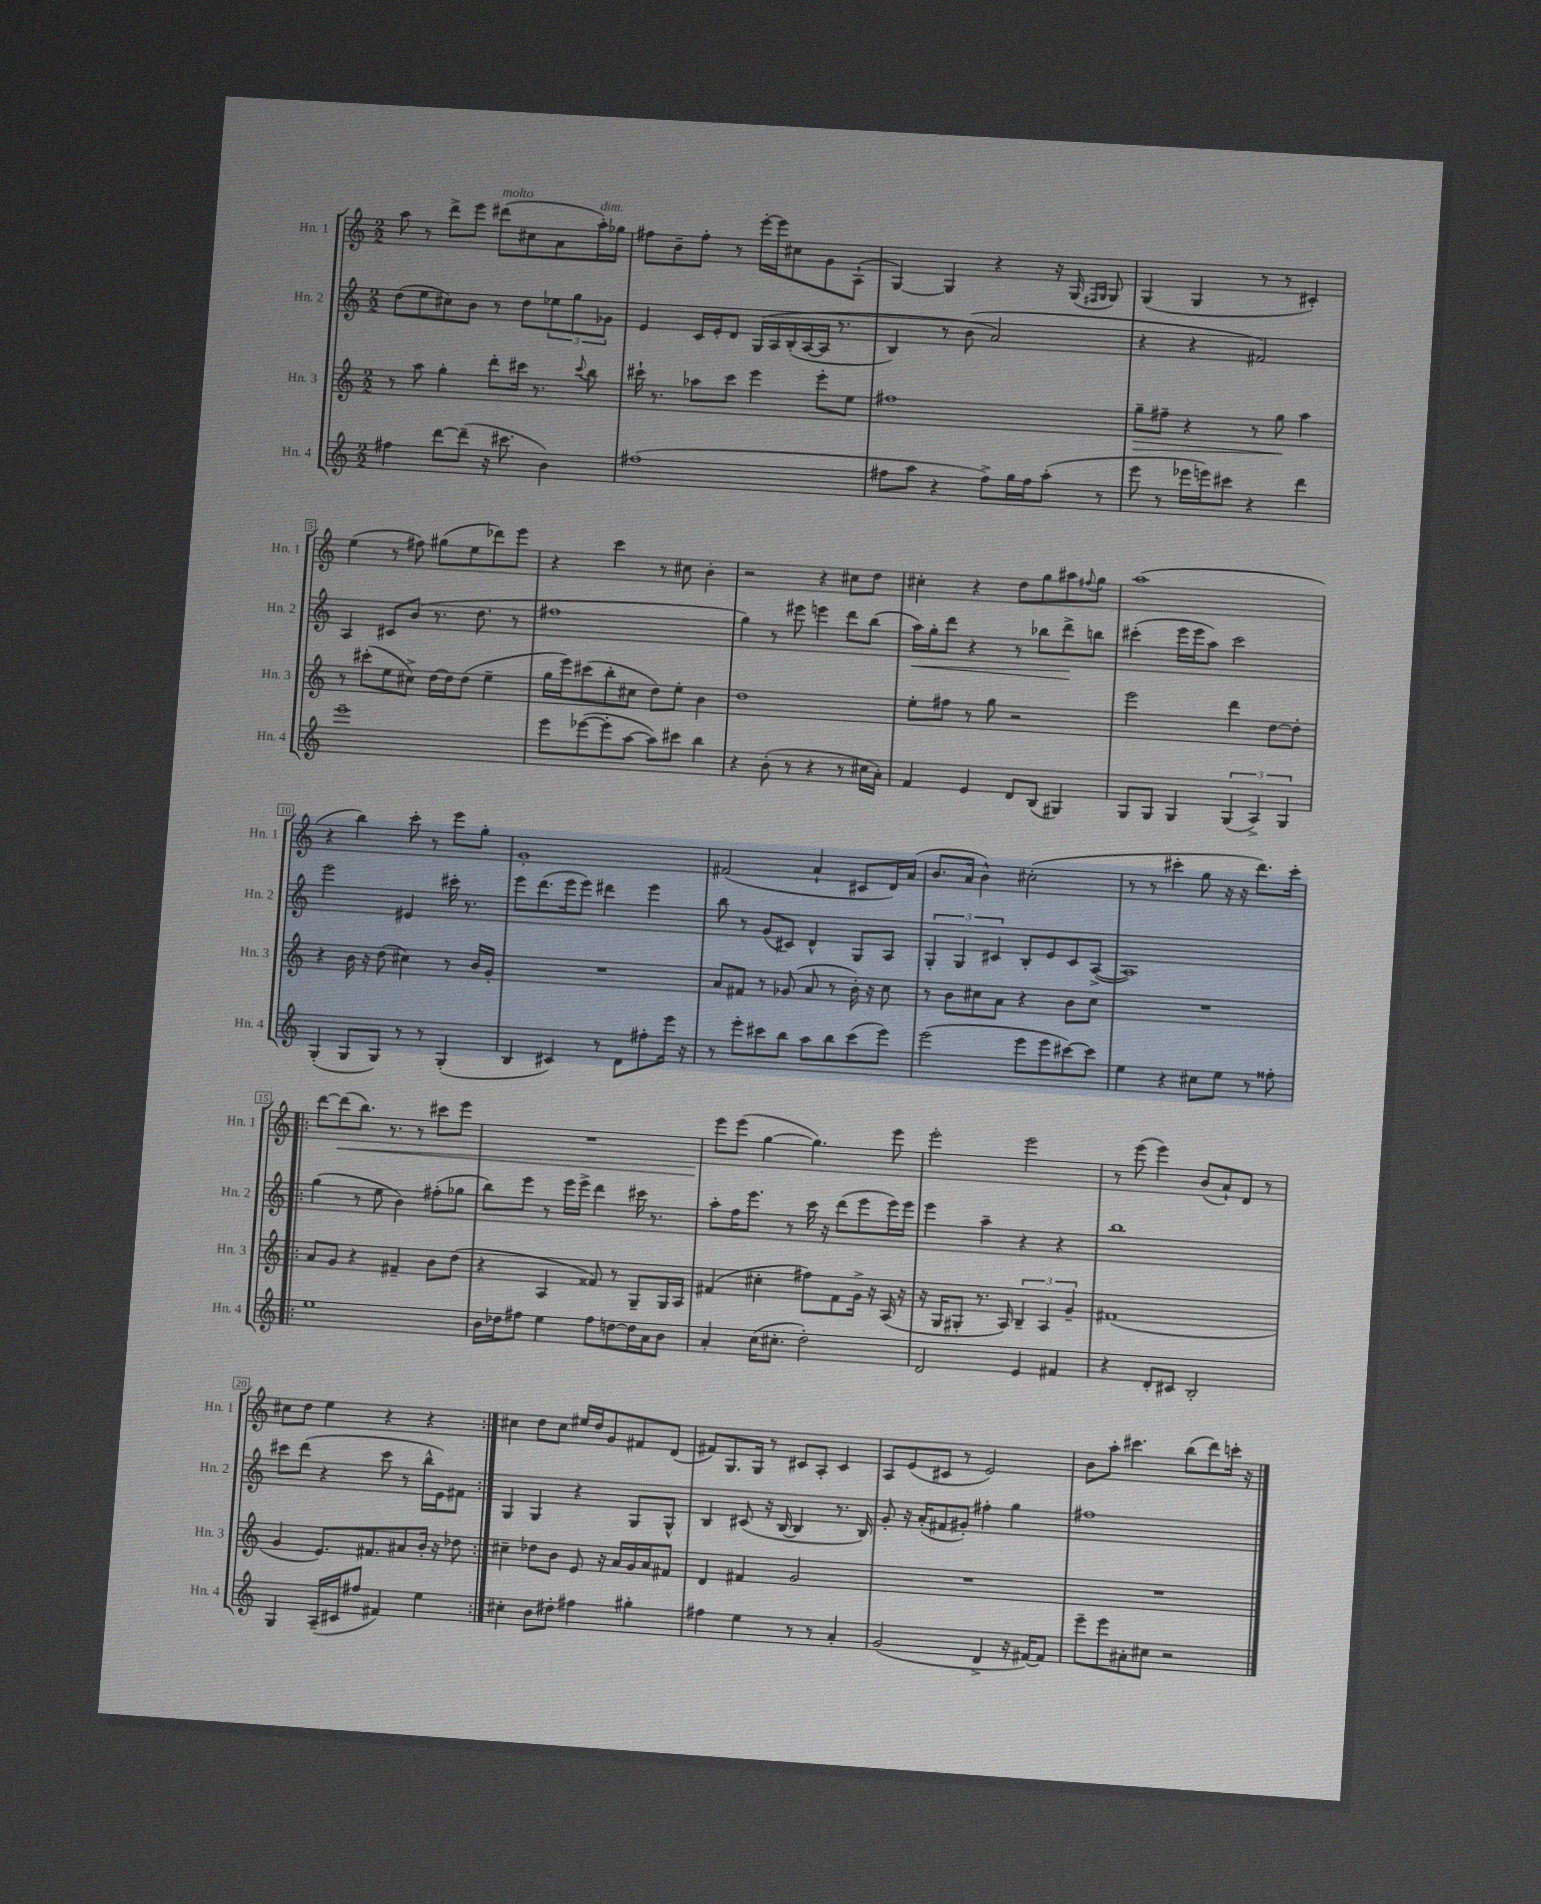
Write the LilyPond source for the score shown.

<<
\new StaffGroup <<
\new Staff = "s0" \with { instrumentName = "Hn. 1" shortInstrumentName = "Hn. 1" } {
    \clef treble \key c \major \numericTimeSignature \time 2/2
    a''8 r8 d'''8-> e'''8 dis'''8^\markup { \italic "molto" }( cis''8 a'8 a''16-.^\markup { \italic "dim." }) ges''16 |
    fis''8 b'8-- fis''8-. r8 e'''16~-. e'''16 cis''8 g'8 a8-!( |
    g4~) g4 r4 r16 g16( \grace { fis16 g16 } g8) |
    g4( g4 r8 r8 cis'4-.) |
    e''4( r8 fis''8) gis''8( e''8 des'''8) e'''8 |
    r4 c'''4 r8 cis''8 b'4-. |
    r2 r4 cis''8 d''8 |
    cis''4-. r4 d''8 g''8 ais''8 \appoggiatura { fis''8 } g''8 |
    a''1( |
    r4 b''4) c'''8-. r8 e'''8 g''8-. |
    g'1-. |
    fis'2( a'4-! cis'8 d'16) a'16( |
    b'8. a'16 b'4-^) cis''2-.( |
    r8 r8 cis'''4-. g''8 r16 r16 d'''8.) cis'''16-. |
    \repeat volta 2 { d'''8~ d'''8\<( b''8.) r8. r8 cis'''8 e'''8 |
    R1 |
    e'''8\! e'''8( g''4~ g''4.) e'''8 |
    e'''2-. e'''2 |
    r8 e'''8( e'''4) b'8( a'8-!) d'8 r8 |
    cis''8 d''8 e''4 r4 r4 | }
    cis''4 d''8 cis''8 eis''16 d''16 g'8 fis'8 d'8( |
    fis'8) g8. g16 r8 cis'8 a8-. cis'4 |
    a8 e'8( cis'8 r8 e'2) |
    b'8 a''8-. cis'''4. b''8( d'''8) c'''16-. r16 \bar "|." |
}
\new Staff = "s1" \with { instrumentName = "Hn. 2" shortInstrumentName = "Hn. 2" } {
    \clef treble \key c \major \numericTimeSignature \time 2/2
    d''8( e''8 cis''8) b'8 r8 d''8 \tuplet 3/2 { ees''8 g''8 ges'8 } |
    e'4 c'16 e'16-. d'8 g16\( a16 b16-.( a16~ a16 r8. |
    b4) r8 b'8( a'2\) |
    r4 r4 fis'2) |
    a4 cis'8 b'8( r8. d''8. r8 |
    fis''1 |
    g''4) r8 eis'''8 e'''4 d'''8 b''8( |
    a''16\<) g''16-. d'''8 r4 r8 bes''8 d'''8->\! b''8 |
    cis'''4-.( e'''16 e'''16 a''8) cis'''2 |
    e'''2 eis'4 cis'''16-. r8. |
    e'''8 d'''8.( e'''16 e'''8) dis'''4 e'''4 |
    b''8 r8 g'8( cis'8) d'4-^ g8 a8 |
    \tuplet 3/2 { g4-. g4 cis'4 } b8-. e'8 cis'8 a8~->( |
    a1) |
    \repeat volta 2 { g''4( r8 e''8 b'4) fis''8-.( ges''8 |
    b''8) e'''8 r8 e'''16 e'''16-> d'''4 cis'''16 r8. |
    a''8-. f''16 e'''8. r8 c'''16 r16 d'''8( e'''8 e'''16) e'''16 |
    e'''4 a''4-- r4 r4 |
    b''1 |
    cis'''8 d'''8( r4 cis'''8 r8 b''16-^ e'16) fis'8 | }
    g4 g4 r4 g8 g8-^ |
    b4 cis'8( r16 b16~ b4 r8. b16) |
    g'8-. r16 a'16-.( fis'8 gis'8-.) fis''4-. g''4 |
    fis''1 \bar "|." |
}
\new Staff = "s2" \with { instrumentName = "Hn. 3" shortInstrumentName = "Hn. 3" } {
    \clef treble \key c \major \numericTimeSignature \time 2/2
    r8 a''8 g''4-. d'''8-. cis'''16 r8. \appoggiatura { cis'''8 } b''8 |
    cis'''16-! r8. aes''8 cis'''8 e'''4 e'''8-. e''8 |
    fis''1 |
    g''8--\> fis''8-- r4 r8 g''8\! a''4 |
    r8 cis'''8-.( e''8 cis''8->) d''16~ d''16 d''8( e''4-- |
    g''16 e'''16) cis'''8( b''8-. cis''8 d''8) e''8-. b'4 |
    d''1 |
    e''8-. fis''8 r8 g''8 r2 |
    e'''2 d'''4 d''8~ d''8-. |
    r4 b'16 r16 d''8( cis''4) r8 b'16 g'16-. |
    R1 |
    a'8 fis'8 r8 ges'8( a'8 r8 b'16-.) r16 c''8 |
    r8 b'8 cis''8 a'8 r4 b'8 cis''8 |
    R1 |
    \repeat volta 2 { a'8 g'8 r4 fis'4-- b'8 d''8( |
    r4 a4 fisis'8) r8 g8-- g16 a16 |
    fis'4( cis''4-. fis''8) fis'8 g'16-> r16 a16( r16 |
    r16 g16 gis8-. r8. a16) \tuplet 3/2 { b4-- a4 g'4-- } |
    fis'1( |
    g'4 e'8.) fis'8. ais'8 b'16-. r16 des''8 | }
    cis''4-- des''8 b'8 e'8 r16 a'16 g'16 a'16 fis'8 |
    d'4 fis'4 g'2 |
    R1 |
    R1 \bar "|." |
}
\new Staff = "s3" \with { instrumentName = "Hn. 4" shortInstrumentName = "Hn. 4" } {
    \clef treble \key c \major \numericTimeSignature \time 2/2
    fis''4 d'''8~ d'''8--( r16 cis'''8. b'4) |
    fis''1( |
    fis''8 a''8 r4 fis''8->) g''16 fis''16 a''8-.( r8 |
    e'''8 r8 ees'''16 e'''16) cis'''8 r4 d'''4 |
    e'''1-- |
    e'''8 ees'''8~( ees'''8-. a''8~ a''8) cis'''8 b''4 |
    r4 b'8-.( r8 r4 r8 cis''16 a'16-.) |
    f'4 e'4 d'8 b8( gis4) |
    g8 g8 g4 \tuplet 3/2 { g4( a4->) g4 } |
    g4-.( g8 g8) r8 r8 g4-.( |
    b4 cis'4) r8 d'8 fis''8-. e'''16 r16 |
    r8 e'''8-. cis'''8 b''8 a''8 b''8 cis'''8( e'''8) |
    e'''2( e'''8 e'''8 cis'''8~) cis'''8 |
    e''4 r4 cis''8 e''8 r8 fisis''8-. |
    \repeat volta 2 { e''1 |
    b'16 des''16 fis''8 e''4 fis''8 d''8~ d''16 a'16 b'8 |
    a'4-. c''16( cis''8.-. d''2-.) |
    d'2 e'4 fis'4 |
    r4 d'8-. cis'8 b2-. |
    g4 a16--( cis'16 fis''8 fis'4) e''4 | }
    cis''4-. b'8 dis''8-. fis''4 gis''4-. |
    fis''4 e''4 r8 r8 a'4-. |
    g'2( d'4-> r16 fis'16~) fis'8 |
    e'''8-- e'''8 ais'8-. cis''8 r2 \bar "|." |
}
>>
>>
\layout { \context { \Score \override BarNumber.stencil = #(make-stencil-boxer 0.1 0.3 ly:text-interface::print) } }
